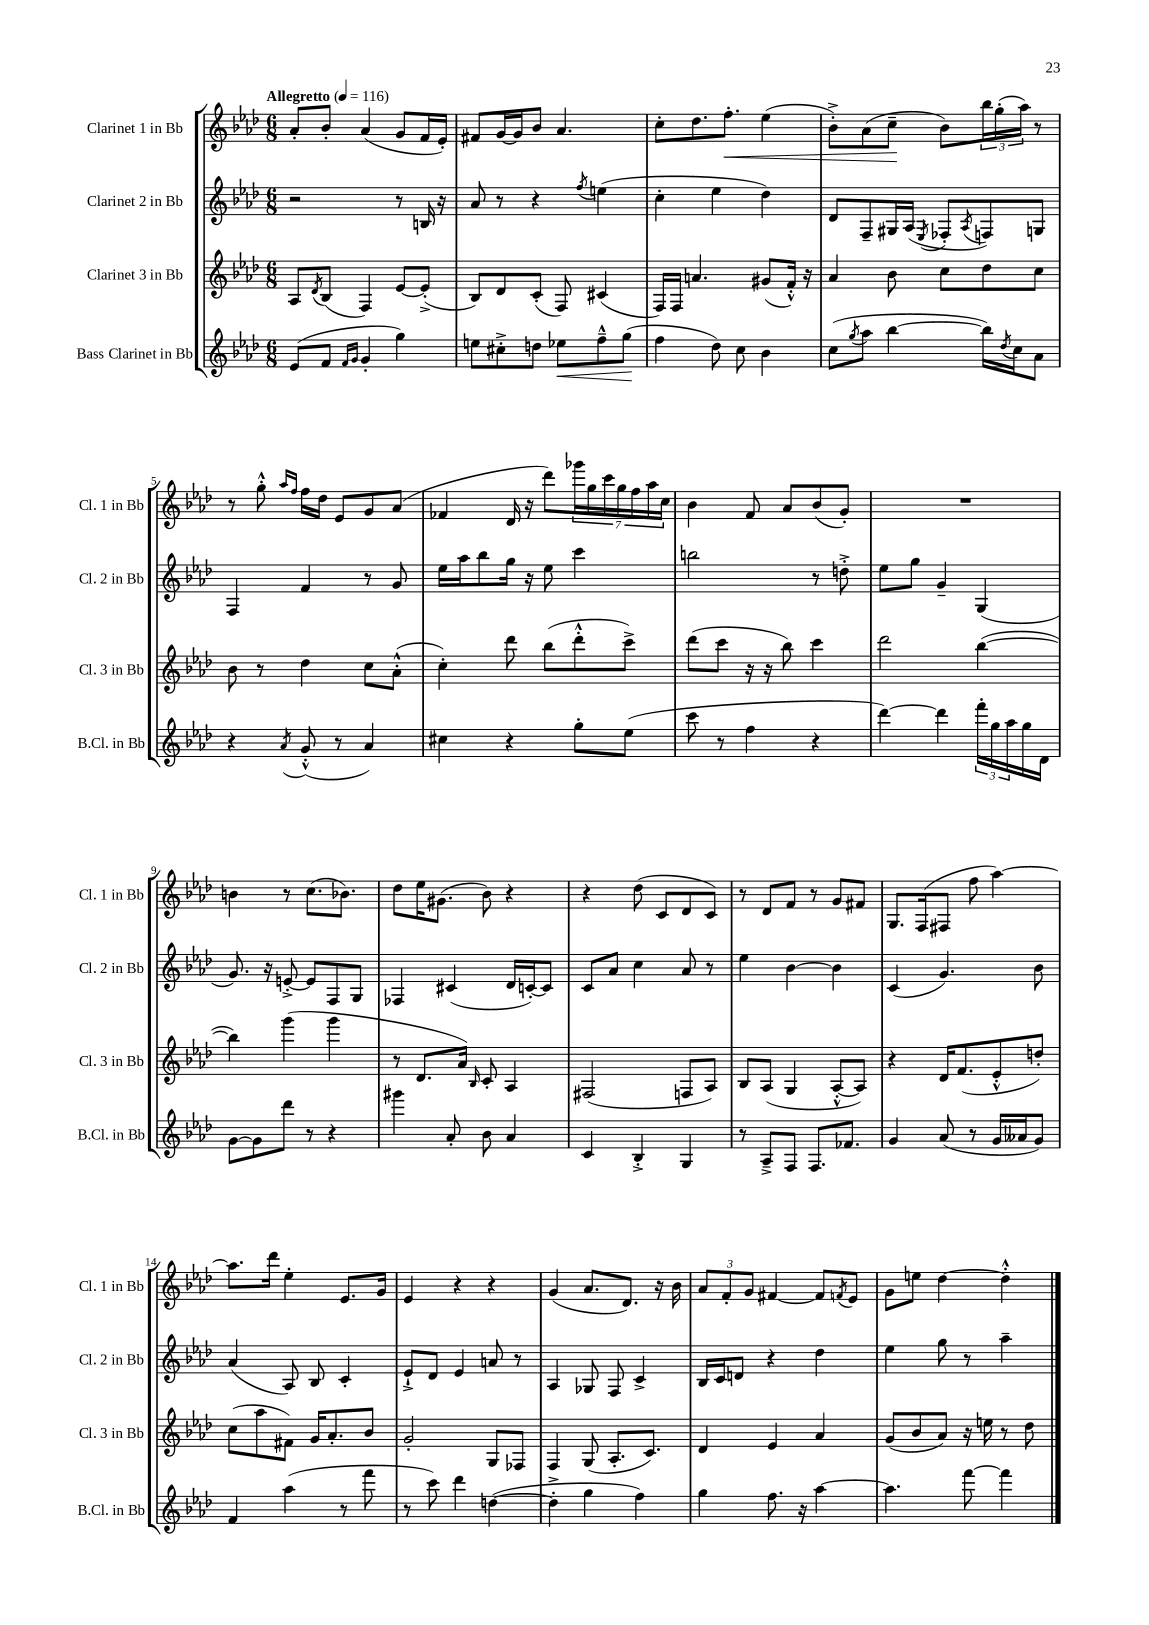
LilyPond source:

<<
\new StaffGroup <<
\new Staff = "s0" \with { instrumentName = "Clarinet 1 in Bb" shortInstrumentName = "Cl. 1 in Bb" } {
    \clef treble \key aes \major \numericTimeSignature \time 6/8 \tempo "Allegretto" 4 = 116
    aes'8-. bes'8-. aes'4( g'8 f'16 ees'16-.) |
    fis'8 g'16~ g'16 bes'8 aes'4. |
    c''8-. des''8. f''8.-.\< ees''4( |
    bes'8-.->) aes'8( c''8--\! bes'8) \tuplet 3/2 { bes''16 g''16-.( aes''16) } r8 |
    r8 g''8-.-^ \grace { aes''16 f''16 } f''16 des''16 ees'8 g'8 aes'8( |
    fes'4 des'16 r16 des'''8) \tuplet 7/4 { ges'''16 g''16 c'''16 g''16 f''16 aes''16 c''16 } |
    bes'4 f'8 aes'8 bes'8( g'8-.) |
    R2. |
    b'4 r8 c''8.( bes'8.) |
    des''8 ees''16 gis'8.( bes'8) r4 |
    r4 des''8( c'8 des'8 c'8) |
    r8 des'8 f'8 r8 g'8 fis'8 |
    g8. f16( fis8 f''8 aes''4~) |
    aes''8. des'''16 ees''4-. ees'8. g'16 |
    ees'4 r4 r4 |
    g'4( aes'8. des'8.) r16 bes'16 |
    \tuplet 3/2 { aes'8 f'8-. g'8 } fis'4~ fis'8 \acciaccatura { f'8 } ees'8 |
    g'8 e''8 des''4~ des''4-.-^ \bar "|." |
}
\new Staff = "s1" \with { instrumentName = "Clarinet 2 in Bb" shortInstrumentName = "Cl. 2 in Bb" } {
    \clef treble \key aes \major \numericTimeSignature \time 6/8
    r2 r8 b16 r16 |
    aes'8 r8 r4 \acciaccatura { f''8 } e''4( |
    c''4-. ees''4 des''4) |
    des'8 f8-- gis16 aes16( \acciaccatura { ees8 } fes8-. \acciaccatura { aes8 } f8) g8 |
    f4 f'4 r8 g'8 |
    ees''16 aes''16 bes''8 g''16 r16 ees''8 c'''4 |
    b''2 r8 d''8-.-> |
    ees''8 g''8 g'4-- g4( |
    g'8.) r16 e'8~-.-> e'8 f8 g8 |
    fes4 cis'4( des'16 c'16~-.) c'8 |
    c'8 aes'8 c''4 aes'8 r8 |
    ees''4 bes'4~ bes'4 |
    c'4( g'4.) bes'8 |
    aes'4( aes8) bes8 c'4-. |
    ees'8-!-> des'8 ees'4 a'8 r8 |
    aes4 ges8 f8 c'4-> |
    bes16 c'16 d'8 r4 des''4 |
    ees''4 g''8 r8 aes''4-- \bar "|." |
}
\new Staff = "s2" \with { instrumentName = "Clarinet 3 in Bb" shortInstrumentName = "Cl. 3 in Bb" } {
    \clef treble \key aes \major \numericTimeSignature \time 6/8
    aes8 \acciaccatura { des'8 } bes8( f4) ees'8~ ees'8-.->( |
    bes8) des'8 c'8-.( f8) cis'4( |
    f16) f16 a'4. gis'8( f'16-.-^) r16 |
    aes'4 bes'8 c''8 des''8 c''8 |
    bes'8 r8 des''4 c''8 aes'8-.-^( |
    c''4-.) des'''8 bes''8( des'''8-.-^ c'''8->) |
    des'''8( c'''8 r16 r16 bes''8) c'''4 |
    des'''2 bes''4~( |
    bes''4) g'''4( g'''4 |
    r8 des'8. aes'16) \grace { bes16 } c'8-. aes4 |
    fis2( f8 aes8) |
    bes8 aes8( g4 aes8~-.-^ aes8) |
    r4 des'16 f'8.( ees'8-.-^ d''8-.) |
    c''8( aes''8 fis'8) g'16 aes'8.-. bes'8 |
    g'2-. g8 fes8 |
    f4 g8( aes8.-. c'8.) |
    des'4 ees'4 aes'4 |
    g'8( bes'8 aes'8) r16 e''16 r8 des''8 \bar "|." |
}
\new Staff = "s3" \with { instrumentName = "Bass Clarinet in Bb" shortInstrumentName = "B.Cl. in Bb" } {
    \clef treble \key aes \major \numericTimeSignature \time 6/8
    ees'8( f'8 \grace { f'16 g'16 } g'4-. g''4) |
    e''8 cis''8-.-> d''8 ees''8\< f''8---^ g''8\!( |
    f''4 des''8) c''8 bes'4 |
    c''8( \acciaccatura { g''8 } aes''8 bes''4~ bes''16) \acciaccatura { des''8 } c''16 aes'8 |
    r4 \acciaccatura { aes'8 } g'8-.-^( r8 aes'4) |
    cis''4 r4 g''8-. ees''8( |
    c'''8 r8 f''4 r4 |
    des'''4~) des'''4 \tuplet 3/2 { f'''16-. g''16 aes''16 } g''16 des'16 |
    g'8~ g'8 des'''8 r8 r4 |
    gis'''4 aes'8-. bes'8 aes'4 |
    c'4 bes4-.-> g4 |
    r8 aes8---> f8 f8. fes'8. |
    g'4 aes'8( r8 g'16 aeses'16 g'8) |
    f'4 aes''4( r8 f'''8 |
    r8 c'''8) des'''4 d''4~( |
    d''4-.-> g''4 f''4) |
    g''4 f''8. r16 aes''4~ |
    aes''4. f'''8~ f'''4 \bar "|." |
}
>>
>>
